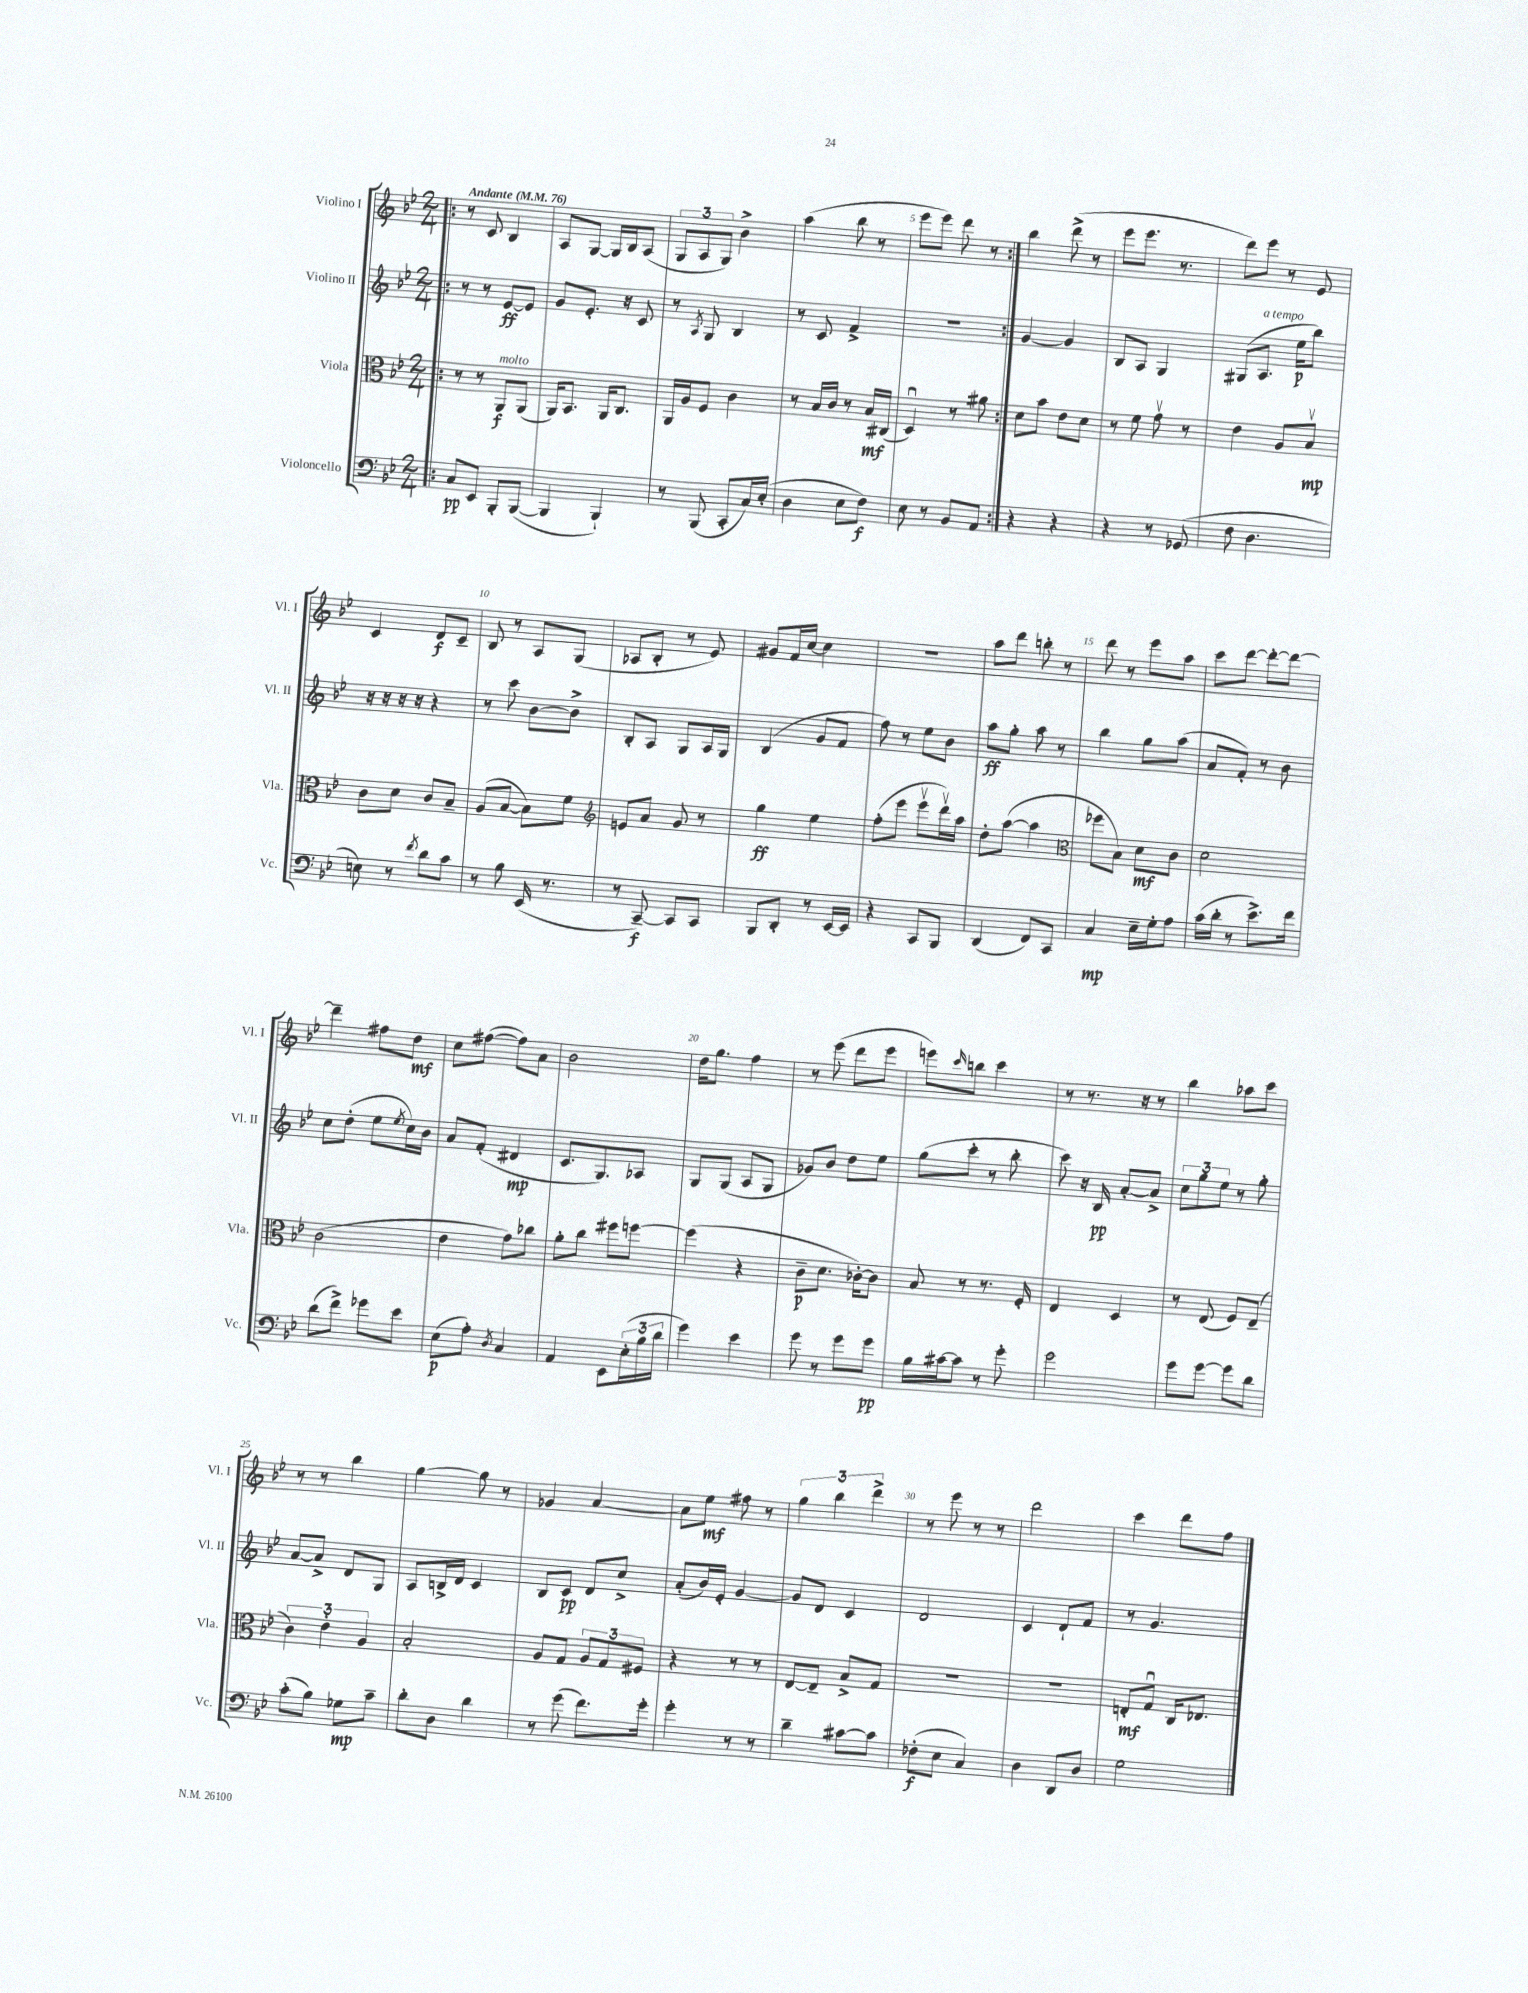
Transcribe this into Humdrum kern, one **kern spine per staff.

**kern	**dynam	**kern	**dynam	**kern	**dynam	**kern	**dynam
*part4	*part4	*part3	*part3	*part2	*part2	*part1	*part1
*staff4	*staff4	*staff3	*staff3	*staff2	*staff2	*staff1	*staff1
*I"Violoncello	*	*I"Viola	*	*I"Violino II	*	*I"Violino I	*
*I'Vc.	*	*I'Vla.	*	*I'Vl. II	*	*I'Vl. I	*
*clefF4	*	*clefC3	*	*clefG2	*	*clefG2	*
*k[b-e-]	*	*k[b-e-]	*	*k[b-e-]	*	*k[b-e-]	*
*M2/4	*	*M2/4	*	*M2/4	*	*M2/4	*
*MM76	*	*MM76	*	*MM76	*	*MM76	*
=1!|:	=1!|:	=1!|:	=1!|:	=1!|:	=1!|:	=1!|:	=1!|:
!	!	!	!	!	!	!LO:TX:a:B:t=Andante	!
8C/L	pp	8r	.	8r	.	8r	.
8EE-/J	.	8r	.	8r	.	8c/	.
!	!	!LO:TX:a:i:t=molto	!	!	!	!	!
8BBB-'/L	.	8AA/L	f	[8e-/L	ff	4B-/	.
([8BBB-/J	.	(8AA/J	.	8e-/J]	.	.	.
=2	=2	=2	=2	=2	=2	=2	=2
4BBB-/]	.	16AA/KL)	.	8g/L	.	8A/L	.
.	.	8.BB-/J	.	.	.	.	.
.	.	.	.	8.e-'/J	.	[8G/J	.
4BBB-`/)	.	16AA/KL	.	.	.	16G/LL]	.
.	.	8.C/J	.	16r	.	16B-/J	.
.	.	.	.	8c/	.	(8A/J	.
=3	=3	=3	=3	=3	=3	=3	=3
8r	.	16AA/LL	.	8r	.	12G/L	.
.	.	16A/J	.	.	.	.	.
.	.	.	.	.	.	12A/	.
.	.	.	.	8qA/	.	.	.
(8BBB-/	.	8F/J	.	8G/	.	.	.
.	.	.	.	.	.	12G/J)	.
8CC'/L	.	4c\	.	4B-/	.	4b-^\	.
16C/L)	.	.	.	.	.	.	.
(16E-'/JJ	.	.	.	.	.	.	.
=4	=4	=4	=4	=4	=4	=4	=4
4D\	.	8r	.	8r	.	(4aa\	.
.	.	16B-/LL	.	8c/	.	.	.
.	.	16c/JJ	.	.	.	.	.
8E-\L	.	8r	.	4f^/	.	8bb-\	.
8F\J)	f	16B-/LL	mf	.	.	8r	.
.	.	(16C#X/JJ	.	.	.	.	.
=5	=5	=5	=5	=5	=5	=5	=5
8E-\	.	4Du/)	.	2r	.	8eee-\L	.
8r	.	.	.	.	.	8eee-\J)	.
8BB-/L	.	8r	.	.	.	8ddd\	.
8AA/J	.	8a#X\	.	.	.	8r	.
=6:|!	=6:|!	=6:|!	=6:|!	=6:|!	=6:|!	=6:|!	=6:|!
4r	.	8d\L	.	[4g/	.	4bb-\	.
.	.	8b-\J	.	.	.	.	.
4r	.	8e-\L	.	4g/]	.	(8ddd^\	.
.	.	8d\J	.	.	.	8r	.
=7	=7	=7	=7	=7	=7	=7	=7
4r	.	8r	.	8B-/L	.	8eee-\L	.
.	.	8f\	.	8A/J	.	8.eee-\J	.
8r	.	8gv\	.	4G/	.	.	.
.	.	.	.	.	.	8.r	.
(8GG-X/	.	8r	.	.	.	.	.
=8	=8	=8	=8	=8	=8	=8	=8
8F\	.	4e-\	.	(8G#X/L	.	8ddd\L)	.
!	!	!	!	!LO:TX:a:i:t=a tempo	!	!	!
4.D\	.	.	.	8.A/J	.	8eee-\J	.
.	.	8A/L	.	.	.	8r	.
.	.	.	.	16ee-\KL	p	.	.
.	.	8B-v/J	mp	8bb-\J)	.	8e-/	.
!!LO:LB:g=z
=9	=9	=9	=9	=9	=9	=9	=9
8En\)	.	8c\L	.	16r	.	4c/	.
.	.	.	.	16r	.	.	.
8r	.	8d\J	.	16r	.	.	.
.	.	.	.	16r	.	.	.
8qf/	.	.	.	.	.	.	.
8d\L	.	8c/L	.	4r	.	8d/L	f
8c\J	.	8B-~/J	.	.	.	8c~/J	.
=10	=10	=10	=10	=10	=10	=10	=10
8r	.	(8A/L	.	8r	.	8B-/	.
8B-\	.	[8B-/J	.	8ccc\	.	8r	.
(16EE-/	.	8B-\L])	.	[8b-\L	.	8A/L	.
8.r	.	.	.	.	.	.	.
.	.	8f\J	.	8b-^\J]	.	(8G/J	.
=11	=11	=11	=11	=11	=11	=11	=11
*	*	*clefG2	*	*	*	*	*
8r	.	8en/L	.	8B-'/L	.	8A-X/L	.
[8CC~/)	f	8a/J	.	8A/J	.	8B-'/J	.
8CC/L]	.	8g/	.	8G/L	.	8r	.
8CC/J	.	8r	.	16A/L	.	8e-/)	.
.	.	.	.	16G/JJ	.	.	.
=12	=12	=12	=12	=12	=12	=12	=12
8BBB-/L	.	4gg\	ff	(4B-/	.	8g#X/L	.
8DD'/J	.	.	.	.	.	16f/L	.
.	.	.	.	.	.	[16cc/JJ	.
8r	.	4ee-\	.	8g/L	.	4cc\]	.
[16EE-/LL	.	.	.	8f/J	.	.	.
16EE-/JJ]	.	.	.	.	.	.	.
=13	=13	=13	=13	=13	=13	=13	=13
4r	.	(8ff'\L	.	8ff\)	.	2r	.
.	.	8eee-\J	.	8r	.	.	.
8CC/L	.	8eee-v\L	.	8ee-\L	.	.	.
8BBB-/J	.	16dddv\L)	.	8b-\J	.	.	.
.	.	16aa\JJ	.	.	.	.	.
=14	=14	=14	=14	=14	=14	=14	=14
(4DD/	.	8dd'\L	.	8aa\L	ff	8aa\L	.
.	.	([8aa\J	.	8gg'\J	.	8ddd\J	.
8FF/L)	.	4aa\]	.	8aa\	.	8bbn'\	.
8CC/J	.	.	.	8r	.	8r	.
=15	=15	=15	=15	=15	=15	=15	=15
*	*	*clefC3	*	*	*	*	*
4C/	mp	8ff-X\L	.	4bb-\	.	8ddd\	.
.	.	8B-\J)	.	.	.	8r	.
16E-~\LL	.	8d\L	mf	8gg\L	.	8eee-\L	.
16G'\J	.	.	.	.	.	.	.
8A\J	.	8c\J	.	(8aa\J	.	8aa\J	.
=16	=16	=16	=16	=16	=16	=16	=16
(16c\LL	.	2d\	.	8a/L	.	8ccc\L	.
16d'\JJ	.	.	.	.	.	.	.
8r	.	.	.	8f'/J)	.	[8ddd\J	.
8.e-^\L)	.	.	.	8r	.	8ddd'\L_	.
.	.	.	.	8b-\	.	8ddd\J_	.
16f\Jk	.	.	.	.	.	.	.
!!LO:LB:g=z
=17	=17	=17	=17	=17	=17	=17	=17
(8d\L	.	(2c\	.	8cc\L	.	4ddd~\]	.
8f^\J)	.	.	.	(8dd'\J	.	.	.
8g-X\L	.	.	.	8ee-\L	.	8ff#X\L	.
.	.	.	.	8qee-/	.	.	.
8e-\J	.	.	.	16cc\L)	.	8dd\J	mf
.	.	.	.	16b-\JJ	.	.	.
=18	=18	=18	=18	=18	=18	=18	=18
(8E-\L	p	4e-\	.	8a/L	.	8cc\L	.
8A'\J)	.	.	.	(8f'/J	.	([8ff#X\J	.
8qD/	.	.	.	.	.	.	.
4C/	.	8g\L)	.	4d#X/	mp	8ff#\L])	.
.	.	8cc-X\J	.	.	.	8a\J	.
=19	=19	=19	=19	=19	=19	=19	=19
4AA/	.	8a'\L	.	8.c/L	.	2b-\	.
.	.	8cc\J	.	.	.	.	.
.	.	.	.	8.G/)	.	.	.
8EE-\L	.	8ff#X\L	.	.	.	.	.
(24E-'\L	.	[8ffn\J	.	8A-X/J	.	.	.
24B-\	.	.	.	.	.	.	.
24d\JJ	.	.	.	.	.	.	.
=20	=20	=20	=20	=20	=20	=20	=20
4g\)	.	(4ff\]	.	8G/L	.	16dd\KL	.
.	.	.	.	.	.	8.gg\J	.
.	.	.	.	(8G/J	.	.	.
4e-\	.	4r	.	8A/L	.	4ff\	.
.	.	.	.	8G/J	.	.	.
=21	=21	=21	=21	=21	=21	=21	=21
8g\	.	8c~\L	p	8g-X/L)	.	8r	.
8r	.	8.d\J	.	8b-/J	.	(8eee-\	.
8g\L	.	.	.	8dd\L	.	8ddd\L	.
.	.	[16c-X'\KL)	.	.	.	.	.
8g\J	pp	8c-\J]	.	8ee-\J	.	8eee-\J	.
=22	=22	=22	=22	=22	=22	=22	=22
16B-\LL	.	8B-/	.	(8gg\L	.	8eeen\L)	.
[16c#X\J	.	.	.	.	.	.	.
.	.	.	.	.	.	16qqccc/	.
8c#\J]	.	8r	.	8ccc'\J	.	8bbn\J	.
8r	.	8.r	.	8r	.	4ccc\	.
8g'\	.	.	.	8bb-'\	.	.	.
.	.	16F'/	.	.	.	.	.
=23	=23	=23	=23	=23	=23	=23	=23
2g\	.	4E-/	.	8ccc\)	.	8r	.
.	.	.	.	16r	.	8.r	.
.	.	.	.	16B-/	pp	.	.
.	.	4D/	.	[8a'/L	.	.	.
.	.	.	.	.	.	16r	.
.	.	.	.	8a^/J]	.	8r	.
=24	=24	=24	=24	=24	=24	=24	=24
8g\L	.	8r	.	12cc\L	.	4bb-\	.
.	.	.	.	12gg\	.	.	.
[8g\J	.	(8E-/	.	.	.	.	.
.	.	.	.	12ee-\J	.	.	.
8g\L]	.	8F/L)	.	8r	.	8aa-X\L	.
8d\J	.	(8E-~/J	.	8gg'\	.	8ccc\J	.
!!LO:LB:g=z
=25	=25	=25	=25	=25	=25	=25	=25
(8c'\L	.	6c\)	.	[8a/L	.	8r	.
8B-\J)	.	.	.	8a^/J]	.	8r	.
.	.	6e-'\	.	.	.	.	.
8G-X\L	mp	.	.	8d/L	.	4bb-\	.
.	.	6A/	.	.	.	.	.
8c~\J	.	.	.	8G/J	.	.	.
=26	=26	=26	=26	=26	=26	=26	=26
8d'\L	.	2B-'/	.	8A/L	.	[4gg\	.
8D\J	.	.	.	16Bn^/L	.	.	.
.	.	.	.	16d/JJ	.	.	.
4d\	.	.	.	4c/	.	8gg\]	.
.	.	.	.	.	.	8r	.
=27	=27	=27	=27	=27	=27	=27	=27
8r	.	8A/L	.	8B-/L	.	4g-X/	.
(8g\	.	8G/J	.	8c/J	pp	.	.
8.f\L)	.	12A/L	.	8d/L	.	[4a/	.
.	.	12G/	.	.	.	.	.
.	.	.	.	8cc^/J	.	.	.
.	.	12F#X/J	.	.	.	.	.
16g'\Jk	.	.	.	.	.	.	.
=28	=28	=28	=28	=28	=28	=28	=28
4g'\	.	4r	.	(8a'/L	.	8a\L]	.
.	.	.	.	16b-/L)	.	8ee-\J	mf
.	.	.	.	16e-'/JJ	.	.	.
8r	.	8r	.	[4g/	.	8ff#X\	.
8r	.	8r	.	.	.	8r	.
=29	=29	=29	=29	=29	=29	=29	=29
4d~\	.	[8E-/L	.	8g/L]	.	6gg\	.
.	.	8E-~/J]	.	8d/J	.	.	.
.	.	.	.	.	.	6bb-\	.
[8c#X\L	.	8B-^/L	.	4c/	.	.	.
.	.	.	.	.	.	6ddd^\	.
8c#\J]	.	8G/J	.	.	.	.	.
=30	=30	=30	=30	=30	=30	=30	=30
(8F-X'\L	f	2r	.	2d/	.	8r	.
8E-\J	.	.	.	.	.	8eee-\	.
4C/)	.	.	.	.	.	8r	.
.	.	.	.	.	.	8r	.
=31	=31	=31	=31	=31	=31	=31	=31
4D\	.	2r	.	4c/	.	2ddd\	.
8DD/L	.	.	.	8d`/L	.	.	.
8D/J	.	.	.	8f/J	.	.	.
=32	=32	=32	=32	=32	=32	=32	=32
2G\	.	8En'/L	mf	8r	.	4ccc\	.
.	.	8Gu/J	.	4.g/	.	.	.
.	.	16C/KL	.	.	.	8ddd\L	.
.	.	8.E-X/J	.	.	.	.	.
.	.	.	.	.	.	8ff\J	.
==	==	==	==	==	==	==	==
*-	*-	*-	*-	*-	*-	*-	*-
